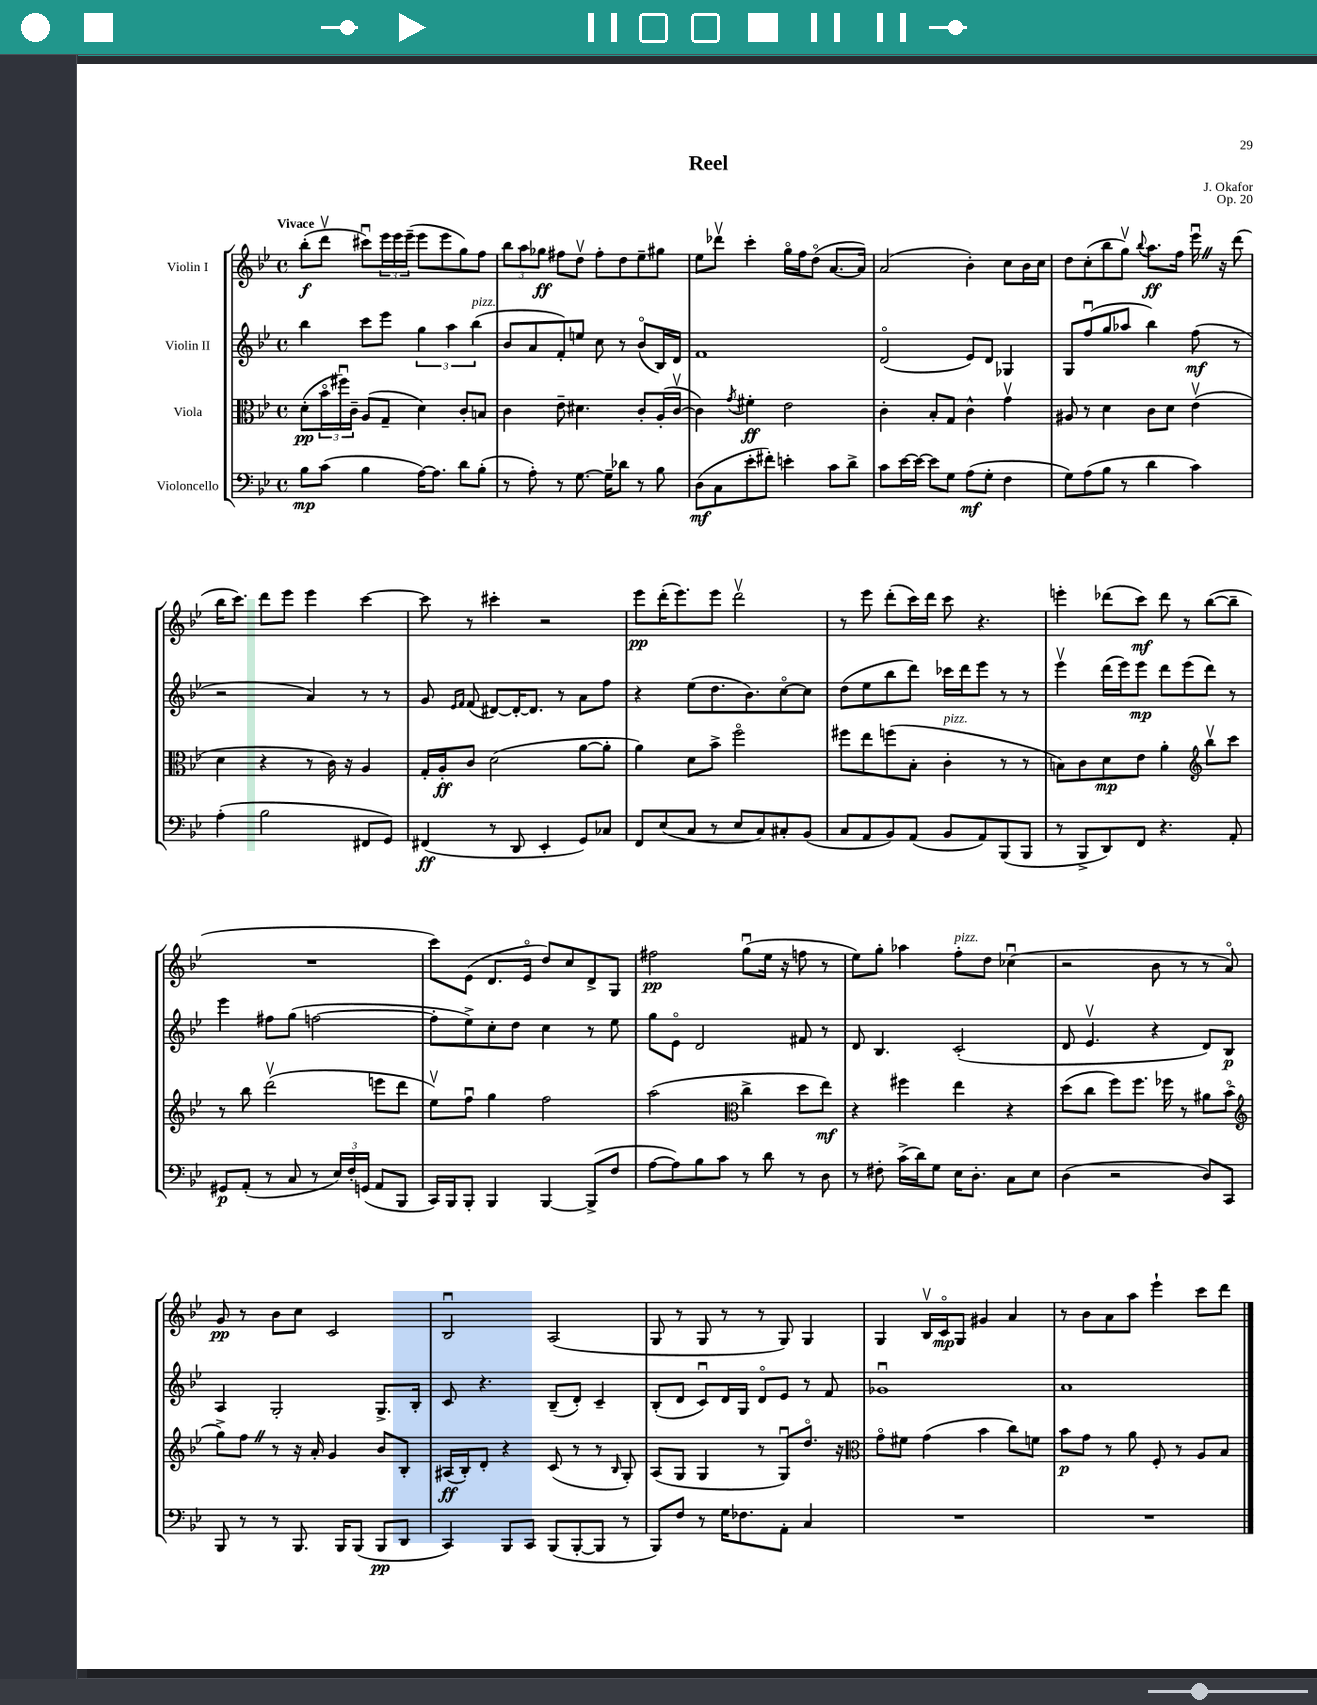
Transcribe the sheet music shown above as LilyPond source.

\header { title = "Reel" composer = "J. Okafor" opus = "Op. 20" }
<<
\new StaffGroup <<
\new Staff = "s0" \with { instrumentName = "Violin I" } {
    \clef treble \key bes \major \defaultTimeSignature \time 4/4 \tempo "Vivace"
    bes''8-.\f( d'''8\upbow cis'''8\downbow) \tuplet 3/2 { ees'''16 ees'''16 ees'''16--( } ees'''8 ees'''8 g''8) f''8 |
    \tuplet 3/2 { bes''8 a''8 ges''8\ff } fis''8 d''8\upbow fis''8-. d''8 ees''8-- gis''8 |
    ees''8 des'''8\upbow c'''4-. g''16\flageolet f''16 d''8\flageolet( a'8.~ a'16) |
    a'2( bes'4-.) c''8 bes'16 c''16 |
    d''8 c''8-.( bes''8 g''8\upbow) \appoggiatura { bes''8 } a''8.\ff f''16 ees'''16\downbow \once \override BreathingSign.text = \markup { \musicglyph "scripts.caesura.straight" } \breathe r16 d'''8( |
    bes''16 c'''8.) d'''8 ees'''8 ees'''4 c'''4~ |
    c'''8 r8 cis'''4-. r2 |
    ees'''8\pp d'''16-.( ees'''8.) ees'''8 d'''2\upbow |
    r8 ees'''8 d'''8-.( c'''16) d'''16 c'''8 r4. |
    e'''4-. des'''8( c'''8\mf) des'''8 r8 bes''8~( bes''8-- |
    R1 |
    c'''8) ees'8( d'8. ees'16\flageolet d''8) c''8 d'8-> g8 |
    fis''2\pp g''8\downbow( ees''16 r16 f''8 r8 |
    ees''8) g''8-. aes''4 f''8-.^\markup { \italic "pizz." } d''8 ces''4\downbow( |
    r2 bes'8 r8 r8 a'8\flageolet) |
    g'8\pp r8 bes'8 c''8 c'2 |
    bes2\downbow a2( |
    g8 r8 g8 r8 r8 g8) g4 |
    g4 bes16\upbow c'16\flageolet\mp g8 gis'4 a'4 |
    r8 bes'8 a'8 a''8 ees'''4-! c'''8 d'''8 \bar "|." |
}
\new Staff = "s1" \with { instrumentName = "Violin II" } {
    \clef treble \key bes \major \defaultTimeSignature \time 4/4
    bes''4 c'''8 ees'''8 \tuplet 3/2 { g''4 a''4 bes''4^\markup { \italic "pizz." }( } |
    bes'8 a'8 f'8-.) e''8 c''8 r8 bes'8\flageolet( bes16) d'16 |
    f'1 |
    d'2\flageolet( ees'8) d'8 ges4 |
    g8 f''8\downbow( g''8 aes''8 bes''4) f''8\mf( r8 |
    r2 a'4) r8 r8 |
    g'8 \grace { ees'16 f'16 } f'8( dis'8~) dis'16~-. dis'8. r8 a'8 f''8 |
    r4 ees''8( d''8. bes'8.) c''8~\flageolet c''8 |
    d''8( ees''8 bes''8 d'''8) ces'''16 d'''16 ees'''8 r8 r8 |
    ees'''4\upbow d'''16( ees'''16) ees'''8\mp d'''8 ees'''8( d'''8) r8 |
    ees'''4 fis''8 g''8( f''2~ |
    f''8-. ees''8->) c''8-. d''8 c''4 r8 ees''8 |
    g''8 ees'8\flageolet d'2 fis'8 r8 |
    d'8 bes4. c'2-.( |
    d'8 ees'4.\upbow r4 d'8) bes8\p |
    a4 g2-. g8.-> bes16-. |
    c'8 r4. bes8--( d'8-.) c'4-- |
    bes8-.( d'8 c'8\downbow) d'16 g16 d'8\flageolet ees'8 r8 f'8 |
    ges'1\downbow |
    a'1 \bar "|." |
}
\new Staff = "s2" \with { instrumentName = "Viola" } {
    \clef alto \key bes \major \defaultTimeSignature \time 4/4
    d'8-.\pp( \tuplet 3/2 { bes'16\flageolet fis''16\downbow) c'16-- } a8( g8-- d'4) c'8-. b8 |
    c'4 ees'8-- dis'4. c'8-. a16-.( c'16~\upbow |
    c'4) \acciaccatura { g'8 } fis'4-.\ff ees'2 |
    c'4-. bes8-. g8 c'4-^ g'4\upbow |
    ais8 r8 d'4 c'8 d'8 ees'4\upbow( |
    d'4 r4 r8 c'16) r16 a4 |
    g16-. a16-.\ff c'8 d'2( a'8~ a'8-. |
    a'4) d'8 bes'8-> f''2\flageolet |
    fis''8 ees''8 f''8( bes8-. c'4-.^\markup { \italic "pizz." } r8 r8 |
    b8) c'8 d'8\mp ees'8 a'4-. \clef treble bes''8\upbow c'''8 |
    r8 bes''8 d'''2\upbow( e'''8 d'''8 |
    ees''8\upbow) f''8\downbow g''4 f''2 |
    a''2( \clef alto c''4-> d''8 ees''8\mf) |
    r4 fis''4 ees''4 r4 |
    d''8( c''8 f''8) f''8. fes''16 r8 ais'8 bes'8\flageolet( |
    \clef treble g''8->) f''8 \once \override BreathingSign.text = \markup { \musicglyph "scripts.caesura.straight" } \breathe r8 r16 a'16-. g'4 bes'8 bes8-. |
    ais16\ff( bes16-.) d'8-. r4 c'8( r8 r8 \grace { bes16 } g8-.) |
    a8( g8 g4 r8 g8\downbow) d''8.\flageolet r16 |
    \clef alto g'8\flageolet fis'8 g'4( bes'4 c''8) f'8 |
    bes'8\p g'8 r8 a'8 f8-. r8 a8 bes8 \bar "|." |
}
\new Staff = "s3" \with { instrumentName = "Violoncello" } {
    \clef bass \key bes \major \defaultTimeSignature \time 4/4
    bes8\mp c'8( bes4 a16~) a8. d'8 bes8-.( |
    r8 a8-.) r8 g8.~ g16-- des'8 r8 bes8 |
    d8\mf( c8 ees'8-. fis'8-.) e'4-. c'8 d'8-> |
    c'8 ees'16~ ees'16~ ees'8 g8 a8\mf( g8-. f4 |
    g8) a8( bes8 r8 d'4 c'4) |
    a4-.( bes2 fis,8 g,8) |
    fis,4\ff( r8 d,8 ees,4-. g,8) ces8 |
    f,8 ees8( c8 r8 ees8 c8) cis8-. bes,8( |
    c8 a,8 bes,8) a,8( bes,8 a,8) bes,,8( bes,,8 |
    r8 bes,,8-> d,8) f,8 r4. a,8-. |
    gis,8\p a,8-.( r8 c8 r8 \tuplet 3/2 { ees16) f16-. g,16( } a,8 bes,,8 |
    c,16) bes,,16 bes,,8-. bes,,4 bes,,4~ bes,,8->( f8 |
    a8~ a8) bes8 c'8 r8 d'8 r8 d8 |
    r8 fis8-. c'16->( d'16) g8 ees16 d8.-. c8 ees8 |
    d4( r2 d8) c,8 |
    bes,,8 r8 r8 bes,,8. bes,,16 bes,,8( bes,,8\pp d,8 |
    c,4) bes,,8 c,8 bes,,8( bes,,8~-. bes,,8 r8 |
    bes,,8) f8 r8 g16 fes8. a,8-. c4 |
    R1 |
    R1 \bar "|." |
}
>>
>>
\layout { \context { \Score \remove "Bar_number_engraver" } }
